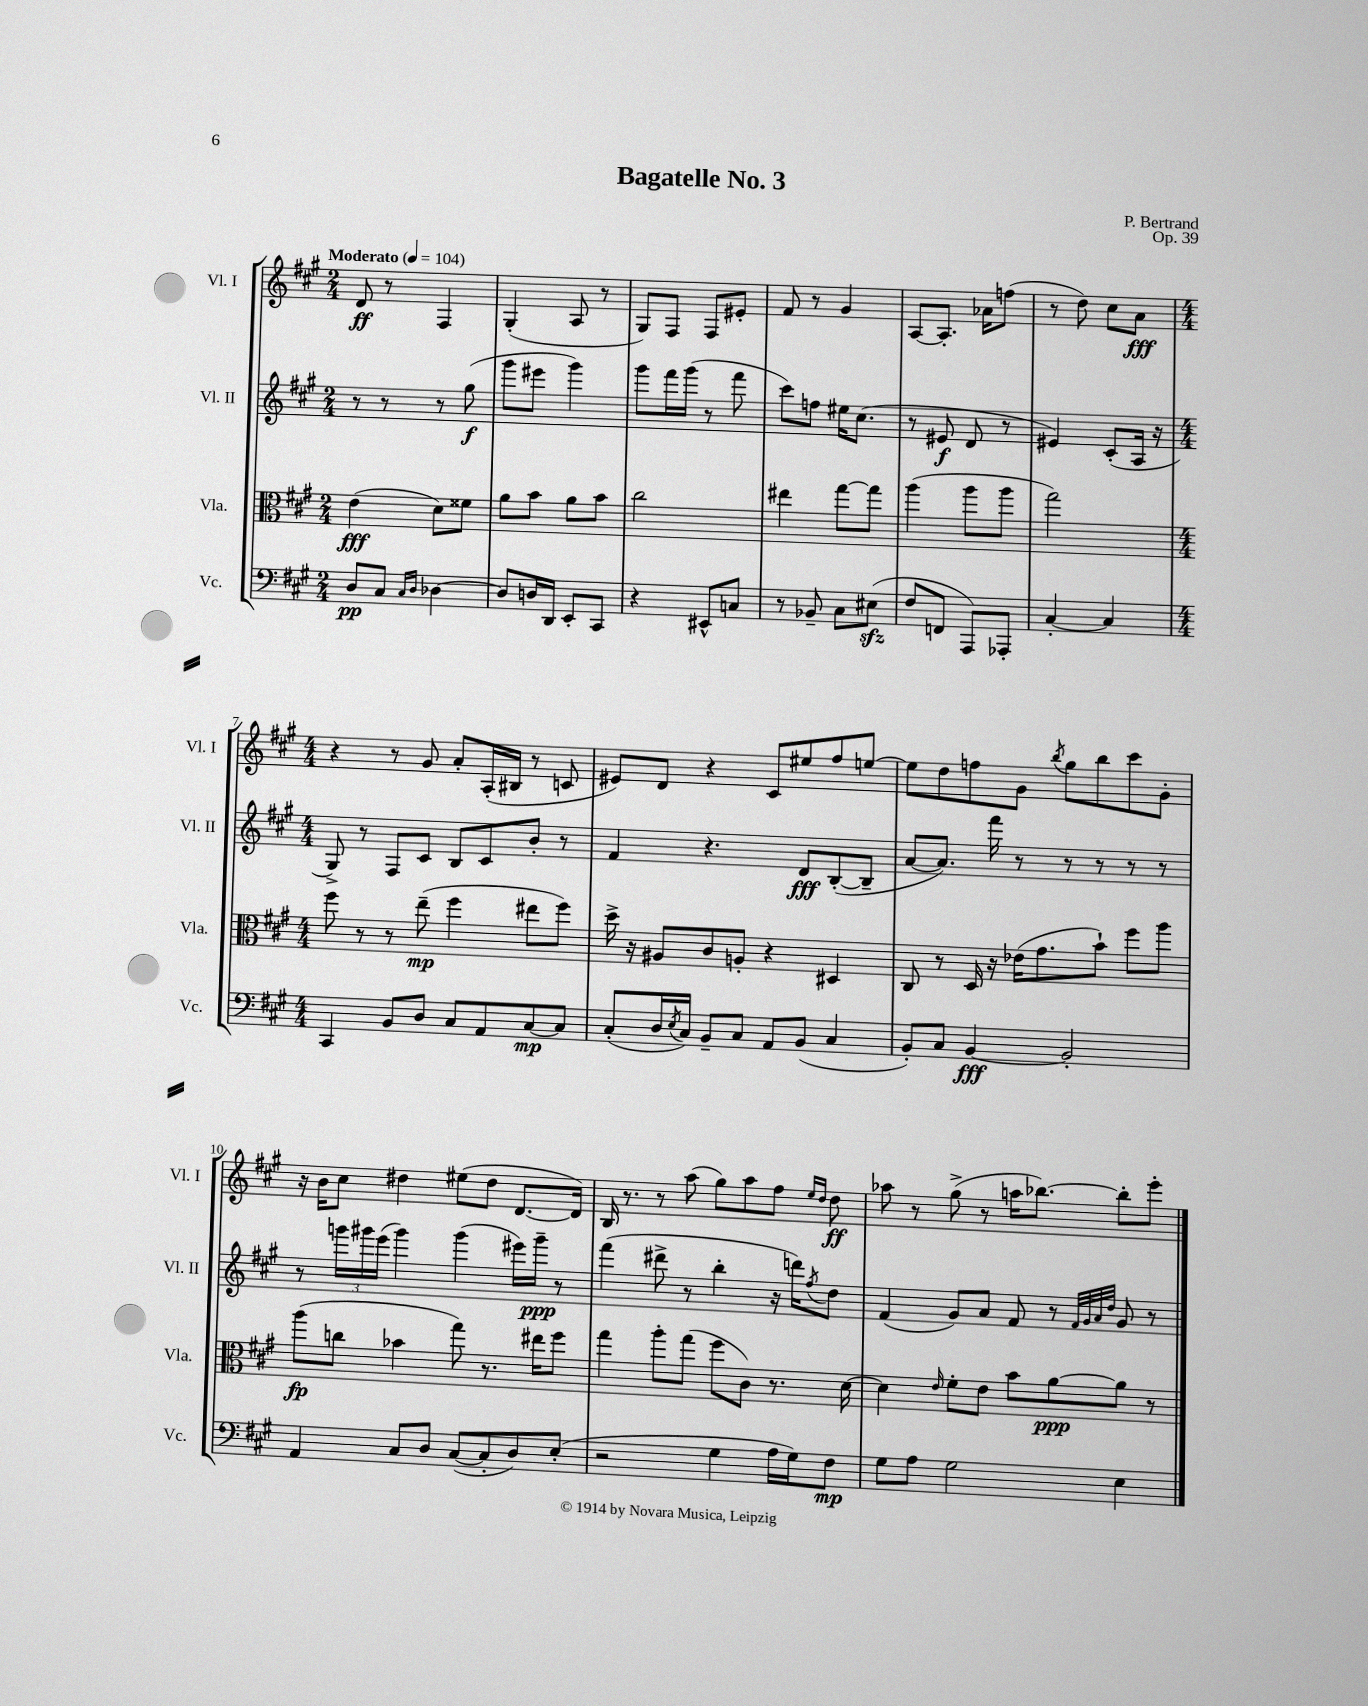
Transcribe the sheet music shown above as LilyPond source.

\header { title = "Bagatelle No. 3" composer = "P. Bertrand" opus = "Op. 39" }
<<
\new StaffGroup <<
\new Staff = "s0" \with { instrumentName = "Vl. I" shortInstrumentName = "Vl. I" } {
    \clef treble \key a \major \numericTimeSignature \time 2/4 \tempo "Moderato" 4 = 104
    d'8\ff r8 fis4 |
    gis4-.( a8 r8 |
    gis8) fis8 fis8 eis'8-. |
    fis'8 r8 gis'4 |
    a8~ a8.-. aes'16 f''8( |
    r8 d''8) cis''8 a'8\fff |
    \numericTimeSignature \time 4/4 r4 r8 gis'8 a'8-. a16-.( bis16 r8 c'8 |
    eis'8) d'8 r4 cis'8 eis''8 fis''8 e''8~ |
    e''8 d''8 f''8 gis'8 \acciaccatura { b''8 } gis''8 b''8 cis'''8 gis'8-. |
    r16 b'16 cis''8 dis''4 eis''8( dis''8 d'8.~ d'16) |
    b16 r8. r8 a''8( gis''8) a''8 fis''8 \grace { e''16 d''16 } d''8\ff |
    aes''8 r8 gis''8->( r8 a''16 bes''8.~) bes''8-. e'''8-. \bar "|." |
}
\new Staff = "s1" \with { instrumentName = "Vl. II" shortInstrumentName = "Vl. II" } {
    \clef treble \key a \major \numericTimeSignature \time 2/4
    r8 r8 r8 gis''8\f( |
    gis'''8 eis'''8 gis'''4) |
    gis'''8 fis'''16 gis'''16( r8 fis'''8 |
    cis'''8) f''8 eis''16 cis''8.( |
    r8 eis'8\f d'8 r8 |
    eis'4) cis'8-.( a16 r16 |
    \numericTimeSignature \time 4/4 gis8->) r8 fis8 cis'8 b8 cis'8 b'8-. r8 |
    fis'4 r4. d'8\fff b8~-.( b8-- |
    a'8~ a'8.) fis'''16 r8 r8 r8 r8 r8 |
    r8 \tuplet 3/2 { g'''16 gis'''16 e'''16( } gis'''4) gis'''4( eis'''16) gis'''16--\ppp r8 |
    fis'''4( dis'''8-> r8 b''4-. r16 d'''16) \acciaccatura { fis''8 } d''8 |
    fis'4( gis'8) a'8 fis'8 r8 \grace { fis'32 gis'32 a'32 d''32 } gis'8 r8 \bar "|." |
}
\new Staff = "s2" \with { instrumentName = "Vla." shortInstrumentName = "Vla." } {
    \clef alto \key a \major \numericTimeSignature \time 2/4
    e'4\fff( d'8) fisis'8 |
    a'8 b'8 a'8 b'8 |
    cis''2 |
    eis''4 gis''8~ gis''8 |
    a''4( a''8 a''8 |
    gis''2) |
    \numericTimeSignature \time 4/4 fis''8 r8 r8 e''8--\mp( fis''4 eis''8 fis''8) |
    d''16-> r16 ais8 cis'8 a8-. r4 dis4 |
    cis8 r8 d16 r16 ees'16( gis'8. b'8-!) fis''8 a''8 |
    a''8\fp( c''8 bes'4 gis''8) r8. eis''16 fis''8 |
    gis''4 a''8-. gis''8( fis''8 cis'8) r8. d'16~ |
    d'4 \grace { e'16 } fis'8-. e'8 b'8 a'8~\ppp a'8 r8 \bar "|." |
}
\new Staff = "s3" \with { instrumentName = "Vc." shortInstrumentName = "Vc." } {
    \clef bass \key a \major \numericTimeSignature \time 2/4
    d8\pp cis8 \grace { cis16 d16 } des4~ |
    des8 d16 d,16 e,8-. cis,8 |
    r4 eis,8-^ c8 |
    r8 bes,8-- cis8 eis8\sfz( |
    fis8 f,8 a,,8) aes,,8-. |
    cis4~-. cis4 |
    \numericTimeSignature \time 4/4 cis,4 b,8 d8 cis8 a,8 cis8~\mp cis8 |
    cis8-.( d16 \acciaccatura { e8 } cis16) b,8-- cis8 a,8 b,8( cis4 |
    b,8-.) cis8 b,4~\fff b,2-. |
    a,4 cis8 d8 cis8~( cis8-. d8) e8-.( |
    r2 gis4 a16 gis16) fis8\mp |
    gis8 a8 gis2 e4 \bar "|." |
}
>>
>>
